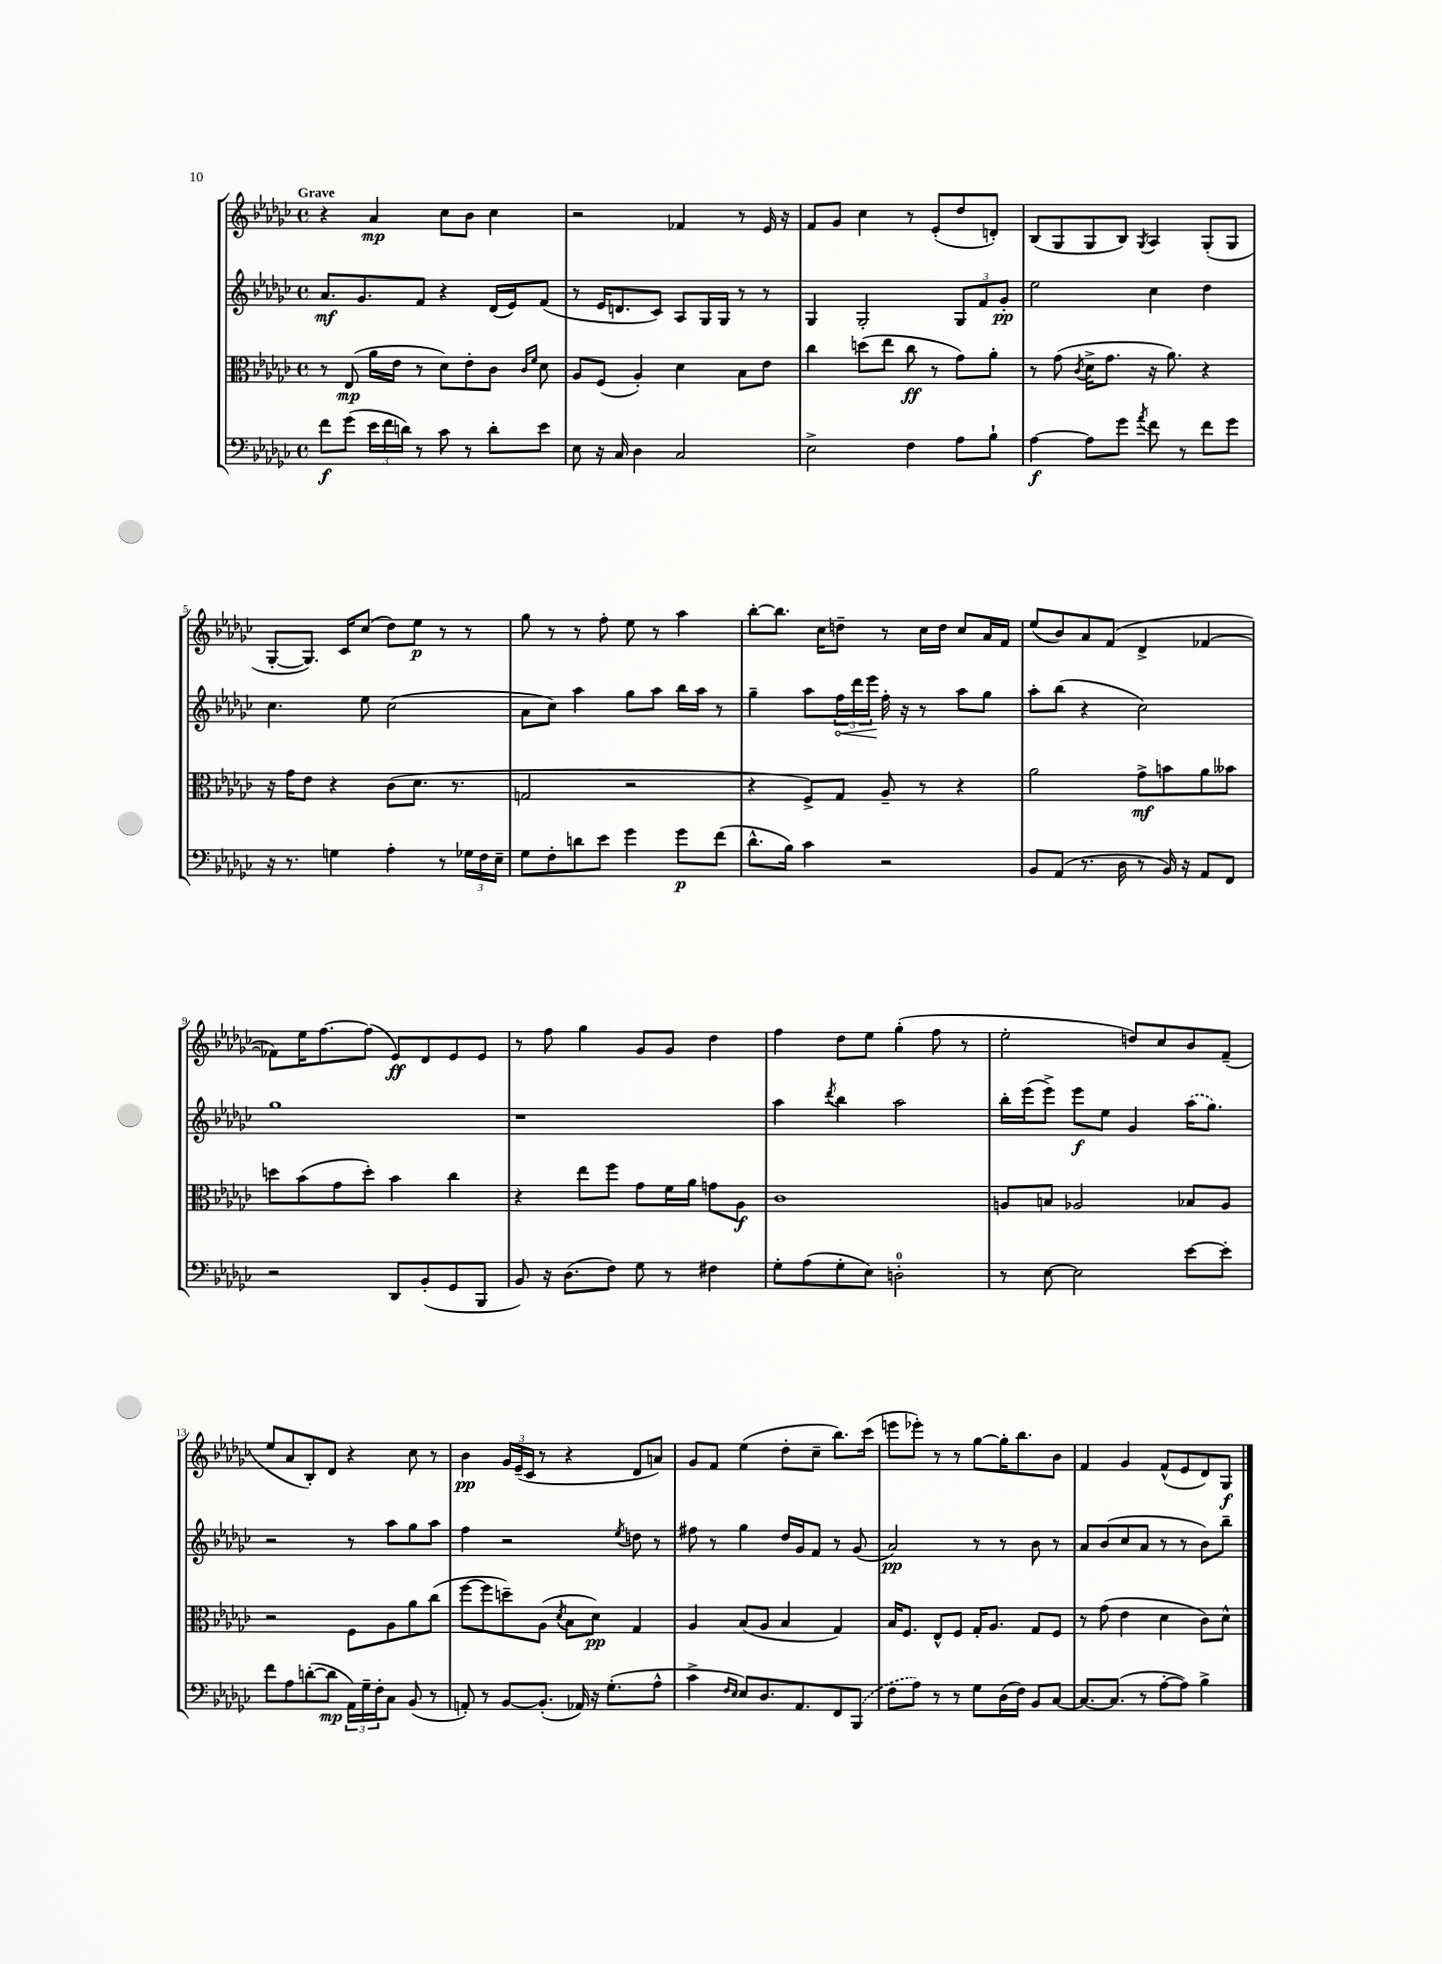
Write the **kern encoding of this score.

**kern	**kern	**kern	**kern
*staff4	*staff3	*staff2	*staff1
*clefF4	*clefC3	*clefG2	*clefG2
*k[b-e-a-d-g-c-]	*k[b-e-a-d-g-c-]	*k[b-e-a-d-g-c-]	*k[b-e-a-d-g-c-]
*M4/4	*M4/4	*M4/4	*M4/4
*met(c)	*met(c)	*met(c)	*met(c)
8f	8r	8.a-	4r
(8g-	(8E-	.	.
.	.	8.g-	.
24e-	16a-	.	4a-
24f	.	.	.
.	16e-	.	.
24d)	.	.	.
8r	8r	8f	.
8c-	8d-)	4r	8cc-
8r	8e-'	.	8b-
8d'	8c-	(16d-	4cc-
.	.	16e-)	.
.	16qqc-	.	.
.	16qqf	.	.
8e-	8d-	(8f	.
=	=	=	=
8E-	8A-	8r	2r
16r	(8F	16e-	.
16C-	.	8.d	.
4D-	4A-')	.	.
.	.	8c-)	.
2C-	4d-	8A-	4f-
.	.	16G-	.
.	.	16G-	.
.	8B-	8r	8r
.	8e-	8r	16e-
.	.	.	16r
=	=	=	=
2E-^	4cc-	4G-	8f
.	.	.	8g-
.	(8dd	2G-'	4cc-
.	8ee-	.	.
4F	8cc-	.	8r
.	8r	.	(8e-'
8A-	8g-)	12G-	8dd-
.	.	12f	.
8B-`	8a-'	.	8d')
.	.	12g-'	.
=	=	=	=
[4A-	8r	2ee-	(8B-
.	(8g-	.	8G-
.	8qc-	.	.
8A-]	16d-^	.	8G-
.	8.g-	.	.
8g-	.	.	8B-)
8qa-	.	.	8qG-
8f	16r	4cc-	4A-
.	8.a-)	.	.
8r	.	.	.
8f	4r	4dd-	(8G-'
8g-	.	.	8G-
=	=	=	=
16r	16r	4.cc-	[8G-'
8.r	16g-	.	.
.	8e-	.	8.G-])
4G	4r	.	.
.	.	.	16c-
.	.	8ee-	(8cc-
4A-'	(8c-	(2cc-	8dd-)
.	8.d-	.	8ee-
8r	.	.	8r
.	8.r	.	.
24G-	.	.	8r
24F	.	.	.
24E-~	.	.	.
=	=	=	=
8G-	2G	8a-	8gg-
8F'	.	8cc-)	8r
8d	.	4aa-	8r
8e-	.	.	8ff'
4g-	2r	8gg-	8ee-
.	.	8aa-	8r
8g-	.	16bb-	4aa-
.	.	16aa-	.
(8f	.	8r	.
=	=	=	=
8.d-^^	4r	4gg-~	[8bb-'
.	.	.	8.bb-]
16B-)	.	.	.
4c-	8F^)	8aa-	.
.	.	.	16cc-
.	8G-	24ff	8dd~
.	.	24ddd-	.
.	.	24eee-	.
2r	8A-~	16ff'	8r
.	.	16r	.
.	8r	8r	16cc-
.	.	.	16dd
.	4r	8aa-	8cc-
.	.	8gg-	16a-
.	.	.	16f
=	=	=	=
8BB-	2a-	8aa-'	(8ee-
(8AA-	.	(8bb-	8b-)
8.r	.	4r	8a-
.	.	.	(8f
16D-	.	.	.
8r	8g-^	2cc-)	4d-^
16BB-)	8b	.	.
16r	.	.	.
8AA-	8a-	.	[4f-
8FF	8b--	.	.
=	=	=	=
2r	8dd	1gg-	8f-])
.	(8b-	.	16ee-
.	.	.	[8.ff
.	8g-	.	.
.	8dd')	.	(8ff]
8DD-	4b-	.	8e-)
(8BB-'	.	.	8d-
8GG-	4cc-	.	8e-
8BBB-	.	.	8e-
=	=	=	=
8BB-)	4r	1r	8r
16r	.	.	8ff
(8.D-	.	.	.
.	8ee-	.	4gg-
8F)	8ff	.	.
8G-	8g-	.	8g-
8r	16f	.	8g-
.	16a-	.	.
4F#	8g	.	4dd-
.	8A-	.	.
=	=	=	=
8G-'	1c-	4aa-	4ff
(8A-	.	.	.
.	.	8qddd-	.
8G-'	.	4bb-	8dd-
8E-)	.	.	8ee-
2D'	.	2aa-	(4gg-'
.	.	.	8ff
.	.	.	8r
=	=	=	=
8r	8A	16bb-'	2ee-'
.	.	(16eee-	.
[8E-	8B	8eee-^)	.
2E-]	2A-	8eee-	.
.	.	8ee-	.
.	.	4g-	8dd)
.	.	.	8cc-
[8e-	8B-	(16aa-	8b-
.	.	8.gg-)	.
8e-']	8A-	.	(8f~
=	=	=	=
8f	2r	2r	8ee-
8A-	.	.	8a-
([8d'	.	.	8B-')
8d]	.	.	8d-
24AA-)	8F	8r	4r
24G-~	.	.	.
24F'	.	.	.
8C-	8A-	8aa-	.
(8BB-	8a-	8gg-	8cc-
8r	(8cc-	8aa-	8r
=	=	=	=
8AA')	[8ff	4ff	4b-
8r	8ff]	.	.
[8BB-	8dd~)	2r	24g-
.	.	.	(24e-~
.	.	.	24c-
(8.BB-']	(8A-	.	8r
.	8qd-	.	.
.	8B-	.	4r
16AA-)	.	.	.
16r	8d-)	.	.
(8.G-'	.	.	.
.	.	8qee-	.
.	4G-	8dd	8d-
8A-^^	.	8r	8a)
=	=	=	=
4c-^	4A-	8ff#	8g-
.	.	8r	8f
16qqF	.	.	.
16qqE-	.	.	.
8E-)	(8B-	4gg-	(4ee-
8.D-	8A-	.	.
.	4B-	16dd-	8dd-'
8.AA-	.	16g-	.
.	.	8f	8cc-~
8FF	4G-)	8r	8.bb-)
(8BBB-	.	(8g-	.
.	.	.	(16ccc-
=	=	=	=
8F	16B-	2a-)	8eee
.	8.F	.	.
8A-)	.	.	8eee-')
8r	8E-^^	.	8r
8r	8F	.	8r
8G-	16G-'	8r	[8gg-
.	8.A-	.	.
(16D-	.	8r	16gg-']
16F)	.	.	8.bb-
8BB-	8G-	8b-	.
[8C-	8F	8r	8b-
=	=	=	=
8.C-_	8r	8a-	4f
.	(8g-	(8b-	.
(8.C-]	.	.	.
.	4e-	8cc-	4g-
8r	.	8a-	.
[8A-'	4d-	8r	(8f^^
8A-])	.	8r	8e-
4B-^	8c-)	8b-)	8d-)
.	8d-^^	8bb-~	8G-
==	==	==	==
*-	*-	*-	*-
